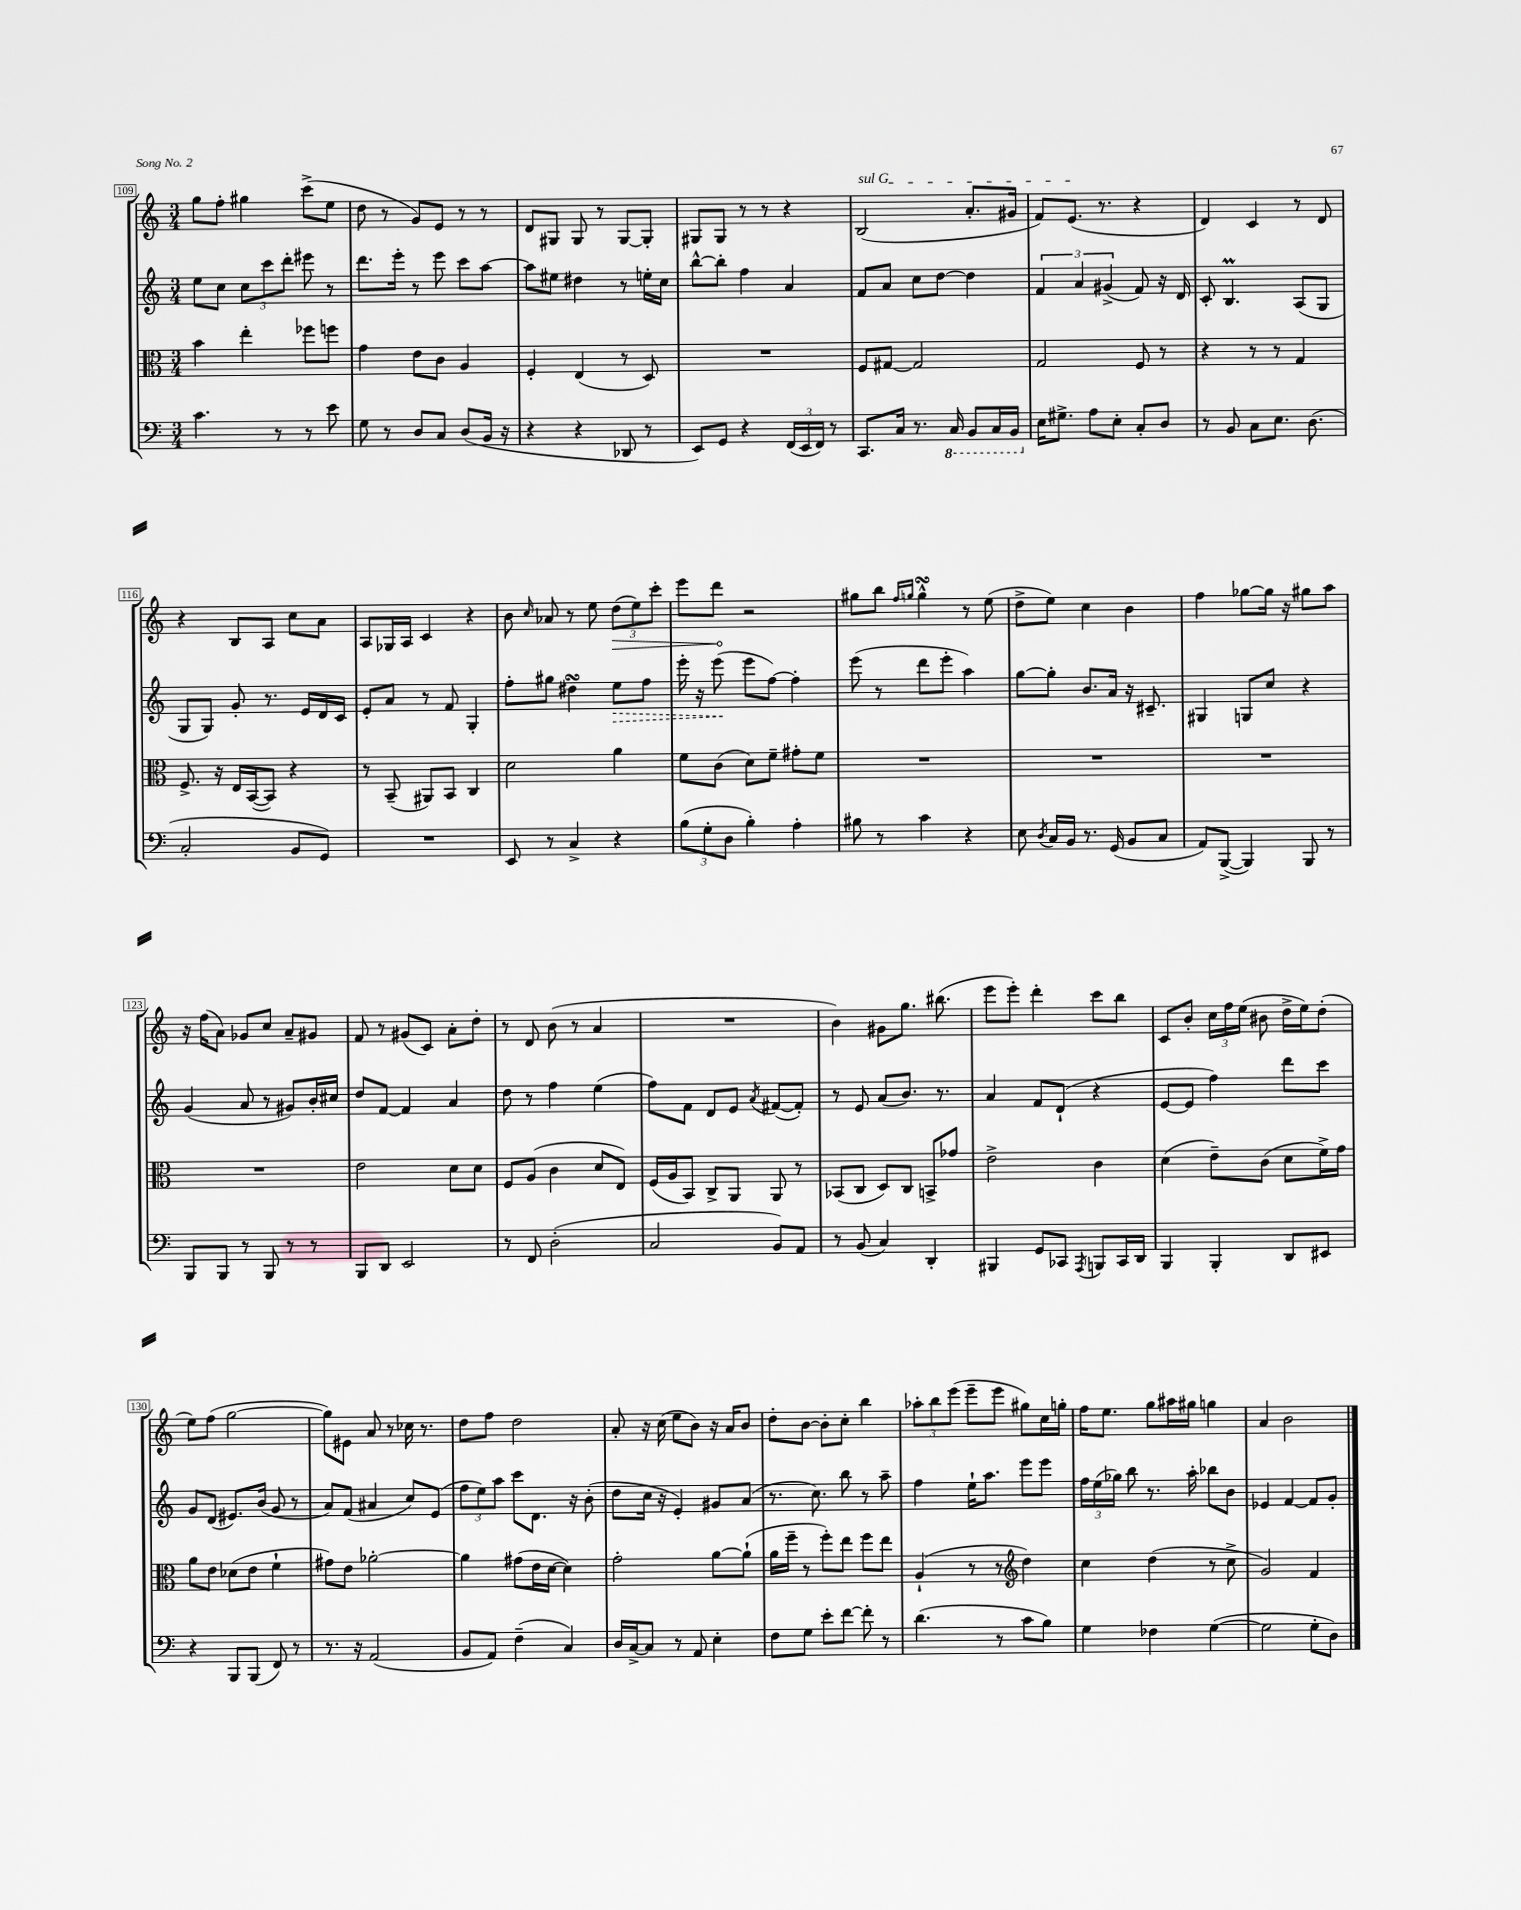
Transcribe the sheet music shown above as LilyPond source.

<<
\new StaffGroup <<
\new Staff = "s0" {
    \clef treble \key c \major \numericTimeSignature \time 3/4
    \autoBeamOff g''8[ f''8]-. gis''4 c'''8[->( e''8] |
    d''8 r8 g'8[) e'8] r8 r8 |
    d'8[ gis8] gis8 r8 gis8[~ gis8]-. |
    gis8[ gis8] r8 r8 r4 |
    \once \override TextSpanner.bound-details.left.text = \markup { \italic "sul G" } b2\startTextSpan( a'8.[-. gis'16] |
    f'8[) e'8.]\stopTextSpan( r8. r4 |
    d'4) c'4 r8 d'8 |
    r4 b8[ a8] c''8[ a'8] |
    a8[ ges16 a16] c'4 r4 |
    b'8 \grace { c''16 } aes'8 r8 e''8 \tuplet 3/2 { \once \override Hairpin.circled-tip = ##t d''8[\>( e''8) c'''8]-. } |
    e'''8[ d'''8]\! r2 |
    gis''8[ b''8] \grace { f''16[ g''16] } g''4-^\turn r8 e''8( |
    d''8[-> e''8]) c''4 b'4 |
    f''4 ges''8[~ ges''16] r16 gis''8[ a''8] |
    r16 f''16[( a'8]) ges'8[ c''8] a'8[-- gis'8] |
    f'8 r8 gis'8[( c'8]) a'8[-. d''8]-. |
    r8 d'8 b'8( r8 a'4 |
    R2. |
    b'4) gis'8[ g''8.] bis''8.( |
    e'''8[ e'''8]-.) d'''4-. c'''8[ b''8] |
    c'8[ b'8]-. \tuplet 3/2 { c''16[ f''16 e''16]( } bis'8 d''16[-> e''16) d''8]-.( |
    e''8[) f''8]( g''2~ |
    g''8[) eis'8] a'8 r8 ces''16 r8. |
    d''8[ f''8] d''2 |
    a'8-. r16 c''16( e''8[ b'8]) r16 a'16[ b'8] |
    d''8[-. b'8]~ b'8[-. c''8]-. b''4 |
    \tuplet 3/2 { aes''8[-. b''8 e'''8]( } e'''8[-- e'''8] gis''8[) c''16 g''16]-. |
    f''16[ e''8.] g''8[ ais''16 gis''16] g''4 |
    a'4 b'2 \bar "|." |
}
\new Staff = "s1" {
    \clef treble \key c \major \numericTimeSignature \time 3/4
    \autoBeamOff e''8[ c''8] \tuplet 3/2 { c''8[ c'''8 d'''8]-. } eis'''8 r8 |
    d'''8.[ e'''16]-. r8 e'''8 c'''8[ a''8]~ |
    a''8[ eis''8] dis''4 r8 e''16[-. c''16] |
    b''8[~-^ b''8]-. f''4 a'4 |
    f'8[ a'8] c''8[ d''8]~ d''4 |
    \tuplet 3/2 { f'4 a'4 gis'4->( } f'8) r16 d'16 |
    c'8-. b4.\prall a8[( g8] |
    g8[ g8]) g'8-. r8. e'16[ d'16 c'16] |
    e'8[-. a'8] r8 f'8 g4-. |
    f''8[-. gis''8] dis''4\turn \once \override Hairpin.style = #'dashed-line e''8[\> f''8] |
    e'''16-. r16 e'''8\!( e'''8[ f''8]~) f''4-. |
    e'''8( r8 d'''8[ e'''8]-. a''4) |
    g''8[~ g''8]-. b'8.[ a'16] r16 cis'8.-- |
    gis4 g8[ c''8] r4 |
    g'4( a'8 r8 gis'8[) b'16-. cis''16] |
    d''8[ f'8]~ f'4 a'4 |
    d''8 r8 f''4 e''4( |
    f''8[) f'8] d'8[ e'8] \acciaccatura { a'8 } fis'8[~( fis'8]-.) |
    r8 e'8 a'8[( b'8.]) r8. |
    a'4 f'8[ d'8]-!( r4 |
    e'8[~ e'8] f''4) d'''8[ c'''8] |
    g'8[ d'8]( eis'8.[) b'16]( g'8 r8 |
    a'8[) f'8]( ais'4 c''8[) e'8]( |
    \tuplet 3/2 { f''8[ e''8) a''8] } c'''8[ d'8.] r16 b'8-.( |
    d''8[ c''16] r16 e'4-.) gis'8[ a'8]( |
    r8. c''8.) b''8 r8 a''8-- |
    f''4 e''16[-! a''8.] e'''8[ e'''8] |
    \tuplet 3/2 { f''16[ e''16( ges''16]) } b''8 r8. a''16-. bes''8[ b'8] |
    ees'4 f'4~ f'8[ g'8]-. \bar "|." |
}
\new Staff = "s2" {
    \clef alto \key c \major \numericTimeSignature \time 3/4
    \autoBeamOff b'4 e''4-. fes''8[ f''8] |
    g'4 e'8[ c'8] a4 |
    f4-. e4( r8 d8) |
    R2. |
    f8[ gis8]~ gis2 |
    g2 f8 r8 |
    r4 r8 r8 g4 |
    f8.-> r16 e16[ b,16~( b,8]) r4 |
    r8 b,8--( ais,8[) b,8] c4 |
    d'2 a'4 |
    f'8[ c'8]( d'8[) f'8]-- gis'8[-. f'8] |
    R2. |
    R2. |
    R2. |
    R2. |
    e'2 d'8[ d'8] |
    f8[ a8]( c'4 d'8[ e8]) |
    f16[( a16 b,8]) c8[-> a,8] a,8 r8 |
    bes,8[( c8] d8[) c8] b,8[-> ges'8] |
    e'2-> c'4 |
    d'4( e'8[--) c'8]( d'8[ f'16->) g'16] |
    a'8[ e'8] des'8[( e'8] f'4-! |
    gis'8[) e'8] aes'2~-. |
    aes'4 gis'8[( e'16 d'16]~ d'4) |
    g'2-. a'8[~ a'8]-!( |
    a'16[ f''16]-- r8 f''8[-.) e''8] f''8[ e''8] |
    a4-!( r8 r8 \clef treble d''4) |
    c''4 d''4( r8 c''8-> |
    g'2) f'4 \bar "|." |
}
\new Staff = "s3" {
    \clef bass \key c \major \numericTimeSignature \time 3/4
    \autoBeamOff c'4. r8 r8 e'8 |
    g8 r8 d8[ c8] d8[( b,16] r16 |
    r4 r4 des,8 r8 |
    e,8[) g,8] r4 \tuplet 3/2 { f,16[( e,16 f,16]) } r8 |
    c,8.[ c16] r8. \ottava #-1 c,16 b,,8[ c,16 b,,16] \ottava #0 |
    e16[ gis8.]-> a8[ e8]-. c8[-. d8] |
    r8 b,8 c8[ e8.] d8.( |
    c2-. b,8[ g,8]) |
    R2. |
    e,8 r8 c4-> r4 |
    \tuplet 3/2 { b8[( g8-. d8] } b4-.) a4-. |
    bis8 r8 c'4 r4 |
    e8 \acciaccatura { d8 } c16[ b,16] r8. g,16( b,8[ c8] |
    a,8[) b,,8]~->( b,,4) b,,8 r8 |
    b,,8[ b,,8] r8 b,,8 r8 r8 |
    b,,8[ d,8] e,2 |
    r8 f,8 d2-.( |
    c2 b,8[) a,8] |
    r8 b,8( c4) d,4-. |
    bis,,4 g,8[ ces,8] \acciaccatura { a,,8 } b,,8[ ces,16 d,16] |
    b,,4 b,,4-. d,8[ eis,8] |
    r4 b,,8[ b,,8]( f,8) r8 |
    r8. r16 a,2( |
    b,8[ a,8]) f4--( c4) |
    d16[ c16~-> c8] r8 a,8 e4-. |
    f8[ g8] e'8[-. f'8]~ f'8-. r8 |
    d'4.( r8 c'8[ b8]) |
    g4 fes4 g4~( |
    g2 g8[-. d8]) \bar "|." |
}
>>
>>
\layout { \context { \Score currentBarNumber = #109 \override BarNumber.stencil = #(make-stencil-boxer 0.1 0.3 ly:text-interface::print) } }
